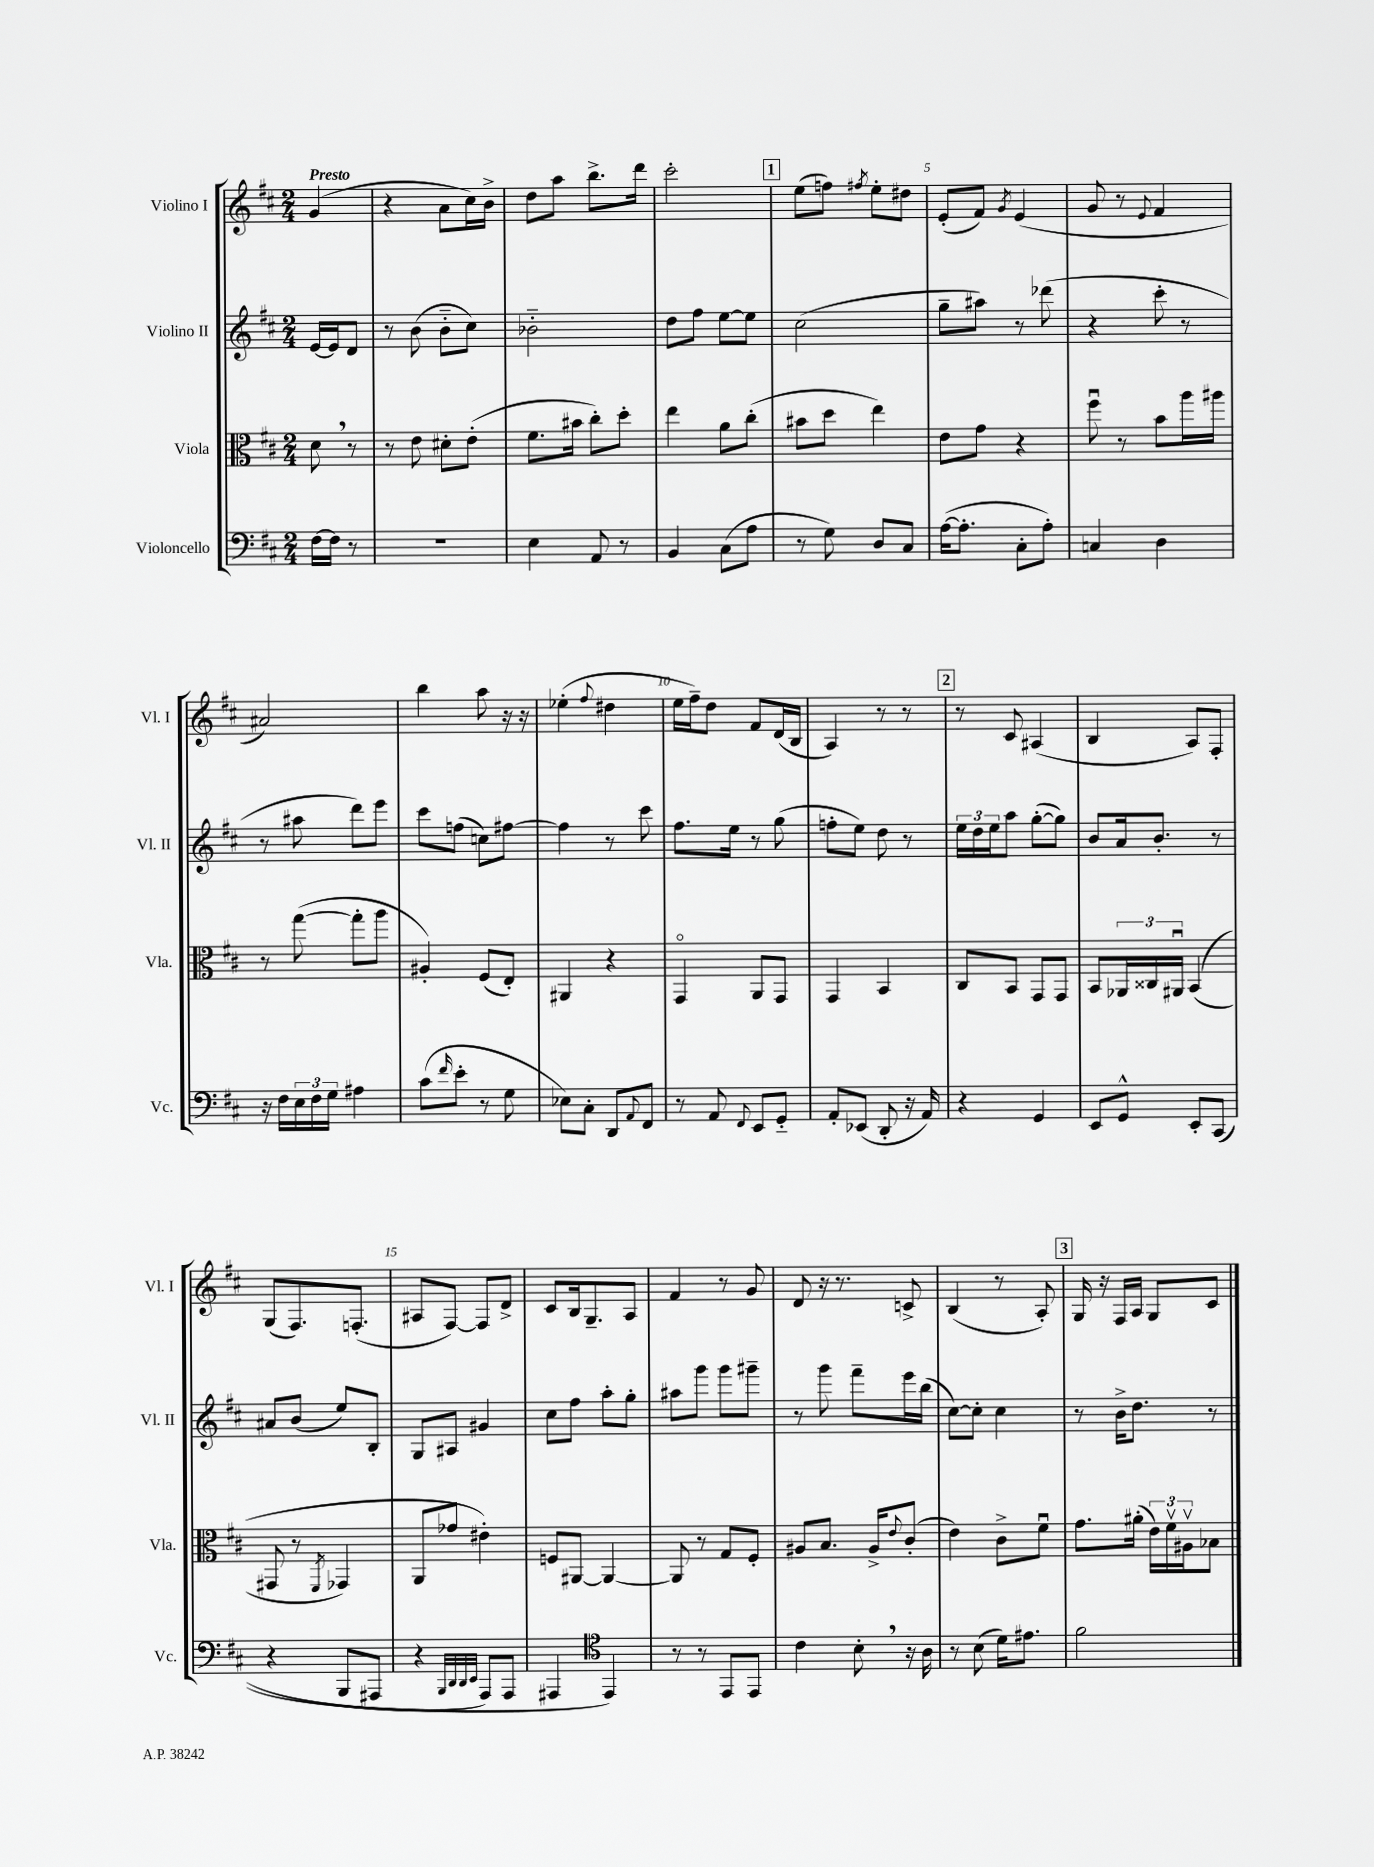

**kern	**kern	**kern	**kern
*staff4	*staff3	*staff2	*staff1
*clefF4	*clefC3	*clefG2	*clefG2
*k[f#c#]	*k[f#c#]	*k[f#c#]	*k[f#c#]
*M2/4	*M2/4	*M2/4	*M2/4
[16F#\LL	8d\	[16e/LL	(4g/
16F#\]JJ	.	16e/]J	.
8r	8r	8d/J	.
=	=	=	=
2r	8r	8r	4r
.	8e\	(8b\	.
.	8d#'\L	8b'~\L	8a\L
.	(8e'\J	8cc#\J)	16cc#\L)
.	.	.	16b^\JJ
=	=	=	=
4E\	8.f#\L	2b-'~\	8dd\L
.	.	.	8aa\J
.	16b#\Jk	.	.
8AA/	8cc#'\L)	.	8.bb^\L
8r	8dd'\J	.	.
.	.	.	16ddd\Jk
=	=	=	=
4BB/	4ee\	8dd\L	2ccc#'\
.	.	8ff#\J	.
(8C#\L	8a\L	[8ee\L	.
8A\J	(8cc#'\J	8ee\]J	.
=	=	=	=
8r	8b#\L	(2cc#\	(8ee\L
8G\)	8dd\J	.	8ff\J)
.	.	.	8qff#/
8D/L	4ee\)	.	8ee'\L
8C#/J	.	.	8dd#\J
=	=	=	=
([16A\LK	8e\L	8gg~\L	(8e'/L
8.A'\]J	.	.	.
.	8g\J	8aa#\J)	8f#/J)
.	.	.	8qg/
8C#'\L	4r	8r	(4e/
8A'\J)	.	(8ddd-\	.
=	=	=	=
4C/	8ff#u\	4r	8g/
.	8r	.	8r
.	.	.	8qqe/
4D\	8b\L	8ccc#'\	4f#/
.	16aa\L	8r	.
.	16aa#\JJ	.	.
=	=	=	=
16r	8r	8r	2a#/)
16F#\LL	.	.	.
24E\	([8gg\	8aa#\	.
24F#\	.	.	.
24G\JJ	.	.	.
4A#\	8gg'\]L	8ddd\L)	.
.	8aa\J	8eee\J	.
=	=	=	=
(8c#\L	4A#'/)	8ccc#\L	4bb\
16qqf#/	.	.	.
8e'\J	.	(8ff\J	.
8r	(8F#/L	8cc\L)	8aa\
8G\	8E'/J)	[8ff#\J	16r
.	.	.	16r
=	=	=	=
8E-\L)	4AA#/	4ff#\]	(4ee-'\
8C#'\J	.	.	.
.	.	.	8qqff#/
8DD/L	4r	8r	4dd#\
8qqAA/	.	.	.
8FF#/J	.	8ccc#\	.
=	=	=	=
8r	4GGo/	8.ff#\L	16ee\LL
.	.	.	16ff#~\J)
8AA/	.	.	8dd\J
.	.	16ee\Jk	.
8qqFF#/	.	.	.
8EE/L	8AA/L	8r	8f#/L
8GG'~/J	8GG/J	(8gg\	(16d/L
.	.	.	16B/JJ
=	=	=	=
8AA'/L	4GG/	8ff'\L	4A/)
(8EE-/J	.	8ee\J)	.
8DD'/	4BB/	8dd\	8r
16r	.	8r	8r
16AA/)	.	.	.
=	=	=	=
4r	8C#/L	24ee\LL	8r
.	.	24dd\	.
.	.	24ee\J	.
.	8BB/J	8aa\J	8c#/
4GG/	8GG/L	([8gg'\L	(4A#/
.	8GG/J	8gg\]J)	.
=	=	=	=
8EE/L	8BB/L	8b/L	4B/
8GG^^/J	24AA-/L	16a/k	.
.	24C##/	.	.
.	.	8.b'/J	.
.	24AA#u/JJ	.	.
8EE'/L	&((4BB/	.	8A/L)
&((8CC#/J	.	8r	8F#'/J
=	=	=	=
4r	8GG#/	8a#/L	(8G/L
.	8r	(8b/J	8.F#/)
.	8qFF#/	.	.
8BBB/L	4GG-/)	8ee/L)	.
.	.	.	(8.F'/J
8AAA#/J	.	8B'/J	.
=	=	=	=
4r	8AA/L	8G/L	8A#/L
.	8g-/J	8A#/J	[8F#/J)
32qqBBB/LLL	.	.	.
32qqDD/	.	.	.
32qqDD/	.	.	.
32qqEE/JJJ	.	.	.
8AAA/L)	4e#'\&)	4g#/	8F#/]L
8AAA/J	.	.	8d^/J
=	=	=	=
4AAA#/	8F/L	8cc#\L	8c#/L
.	[8AA#/J	8ff#\J	16B/k
.	.	.	8.G~/
*clefC4	*	*	*
4EE/&)	4AA#/_	8aa'\L	.
.	.	8gg'\J	8A/J
=	=	=	=
8r	8AA#/]	8aa#\L	4f#/
8r	8r	8ggg\J	.
8EE/L	8G/L	8ggg\L	8r
8EE/J	8F#'/J	8ggg#~\J	8g/
=	=	=	=
4c#\	8A#/L	8r	8d/
.	8.B/J	8ggg\	16r
.	.	.	8.r
8B'\	.	8fff#~\L	.
.	16A#^/LK	.	.
.	8qqe/	.	.
16r	(8c#'/J	16eee\L	8c^/
16A\	.	(16bb\JJ	.
=	=	=	=
8r	4e\)	[8cc#\L)	(4B/
(8B\	.	8cc#'\]J	.
16d\LK)	8c#^\L	4cc#\	8r
8.e#\J	.	.	.
.	8f#u\J	.	8A'/)
=	=	=	=
2f#\	8.g\L	8r	16G/
.	.	.	16r
.	.	16b^\LK	16F#/LL
.	(16a#'\Jk	8.dd\J	16A/JJ
.	24e\LL)	.	8G/L
.	24f#v\	.	.
.	24A#v\J	.	.
.	8B-\J	8r	8c#/J
==	==	==	==
*-	*-	*-	*-
